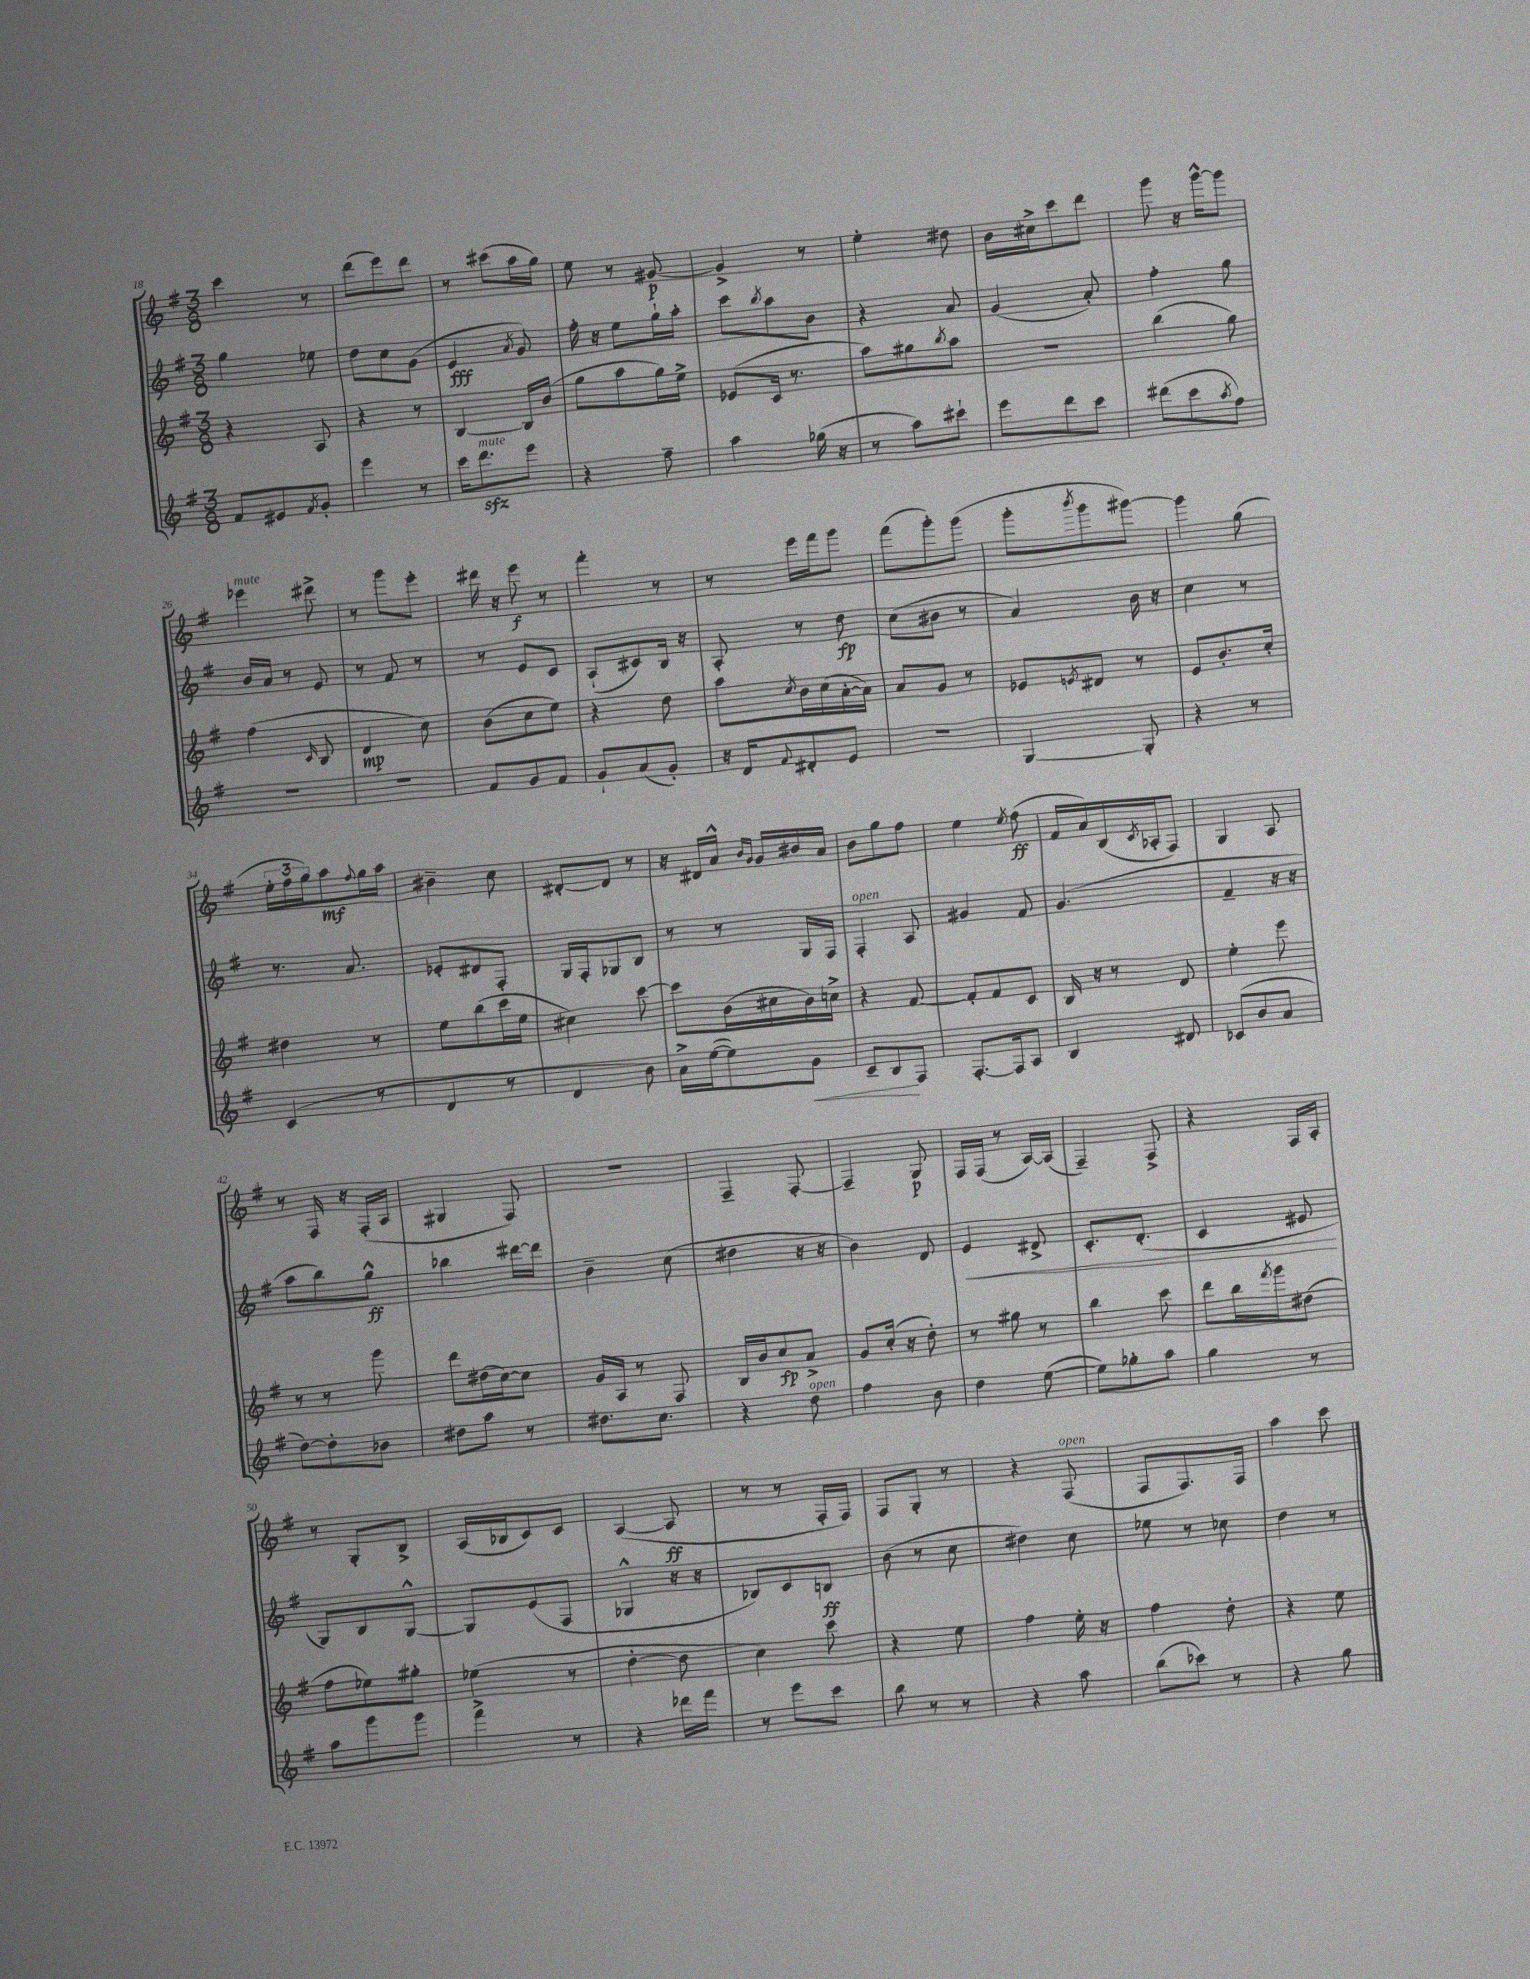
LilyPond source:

<<
\new StaffGroup <<
\new Staff = "s0" {
    \clef treble \key g \major \numericTimeSignature \time 3/8
    c'''4 r8 |
    d'''8( e'''8) d'''8 |
    r8 cis'''8( a''16 g''16) |
    e''8 r8 gis'8~\p |
    gis'4-> r8 |
    e''4-. dis''8 |
    b'16 cis''16-> c'''8 d'''8 |
    g'''8 r16 g'''16~-^ g'''8 |
    ees'''4^\markup { \italic "mute" } dis'''8-> |
    r8 g'''8 e'''8-. |
    dis'''16 r16 e'''8\f r8 |
    fis'''4-. r8 |
    r8 e'''16 fis'''16 g'''8 |
    fis'''8( g'''8-.) g'''8( |
    g'''8-. \acciaccatura { b'''8 } g'''8 gis'''8~) |
    gis'''4 g''8( |
    \tuplet 3/2 { e''16-. fis''16 g''16) } a''8\mf \appoggiatura { fis''8 } g''16 a''16 |
    bis'4-- c''8 |
    dis'8~-. dis'8 r8 |
    r16 dis'16 a'16-^ \grace { b'16 g'16 } g'16 bis'16 a'16 |
    b'8 g''8 fis''8 |
    e''4 \acciaccatura { e''8 } fis''8\ff( |
    fis'16 a'16) b16( \acciaccatura { c'8 } aes16-. fis8) |
    g4 a8 |
    r8 fis16 r16 fis16-.( a16 |
    gis4 fis8) |
    R4. |
    fis4-- fis8~-. |
    fis4-- g8\p |
    fis16 fis16( r8 a16~) a16( |
    fis4--) fis8-> |
    r4 fis16 a16-. |
    r8 g8-. b8-> |
    a16( bes16 c'8) c'8 |
    a4~( a8\ff |
    r8 r8 fis16-. fis16) |
    fis8 g8-. r8 |
    r4 fis8^\markup { \italic "open" }( |
    fis8 fis8.) fis16 |
    a''4 c'''8 \bar "|." |
}
\new Staff = "s1" {
    \clef treble \key g \major \numericTimeSignature \time 3/8
    g''4 ees''8 |
    d''8 c''8 g'8( |
    e'4\fff \acciaccatura { a'8 } g'8) |
    fis''16-. r16 e''8 g''16-! a''16-. |
    c'''8 \acciaccatura { b''8 } a''8 b'8 |
    r4 a'8 |
    g'4( a'8-.) |
    fis''4-. g''8 |
    b'16 a'16 r8 e'8 |
    r8 fis'8 r8 |
    r8 e'8 c'8 |
    a8-!( cis'8) b16 r16 |
    a8-. r8 d''8\fp |
    c''8( bis'8 r8 |
    a'4) b'16 r16 |
    c''4 r8 |
    r8. a'8. |
    ees'8-. dis'8 fis8-. |
    g16 fis16-. ges8 b8 |
    r8 r8 g16 fis16 |
    fis4-.^\markup { \italic "open" } a8 |
    gis'4 fis'8 |
    g'4.( |
    fis'4-- r16 r16 |
    a''8 b''8) g''8-^\ff |
    bes''4 dis'''16~ dis'''16 |
    b'4-- c''8( |
    dis''4 r16 r16 |
    b'4) d'8 |
    e'4\< dis'8-> |
    c'8.-. d'8.-.( |
    c'4 eis'8\! |
    g8) b8 g8~-^ |
    g8 e'8( fis8 |
    ges4-^ r16 r16 |
    bes8) c'8 b8\ff |
    b'8( r8 c''8 |
    dis''4) c''8 |
    ees''8 r8 ces''8 |
    d''4 r8 \bar "|." |
}
\new Staff = "s2" {
    \clef treble \key g \major \numericTimeSignature \time 3/8
    r4 a8 |
    r4 r8 |
    b4~ b16 b'16( |
    g''8 a''8 g''16) e''16-> |
    ees'8( c'16 r8. |
    a''8) gis''8 \acciaccatura { b''8 } a''8 |
    R4. |
    b''4( g''8) |
    fis''4( \grace { c'16 } b8 |
    d'4\mp c''8) |
    b'8( c''8 e''8) |
    r4 d''8 |
    a''8 \acciaccatura { c''8 } b'16 c''16( a'16~-. a'16) |
    a'8 g'8 r8 |
    ees'8 \acciaccatura { e'8 } dis'8 r8 |
    e'8 b'8.-. c''16-. |
    dis''4 r8 |
    e''8 b''8( c'''16 e''16 |
    cis''4) c'''8~ |
    c'''8 b'16( cis''16 b'16) c''16-> |
    r4 fis'8~ |
    fis'8-. fis'8 c'8 |
    b16 r16 r8 d'8 |
    e''4-. e'''8 |
    r8 r8 g'''8 |
    d'''8 dis''16( c''16~) c''8 |
    g'16 a16 r8 fis8 |
    b16 b'16 c''8\fp a'8-> |
    g'8 c''16-.( r16 d''8-.) |
    r8 gis''8 r8 |
    b''4 c'''8 |
    d'''8 b''16 \acciaccatura { fis'''8 } g'''16 dis''8( |
    fis''8 ees''8) gis''8-. |
    ees''4( r8 |
    d''4~-. d''8 |
    c''4) c'''8 |
    r4 e''8 |
    fis''4 e''16-. r16 |
    fis''4 d''8-. |
    r4 e''8 \bar "|." |
}
\new Staff = "s3" {
    \clef treble \key g \major \numericTimeSignature \time 3/8
    fis'8 eis'8 \acciaccatura { fis'8 } g'8-. |
    e'''4 r8 |
    c'''16 d'''8.\sfz^\markup { \italic "mute" } e'''8 |
    r4 fis''8-- |
    a''4 ges''16( r16 |
    r8 a''8) cis'''8-! |
    e'''8 d'''8 c'''8 |
    dis'''8( c'''8 \acciaccatura { a''8 } fis''8) |
    R4. |
    R4. |
    fis'8 g'8 fis'8 |
    g'8-! a'8( g'8-.) |
    r16 d'16 \appoggiatura { fis'8 } dis'8-. e'8 |
    R4. |
    g4~ g8-. |
    r4 r8 |
    c'4( r8 |
    d'4 r8 |
    d'4 b'8) |
    a'16-> e''16~( e''8) g'8\< |
    c'8-- b8\! fis8 |
    fis8.~-. fis16 a8 |
    b4 dis'8 |
    ces'8( b'8 a'8 |
    d''8~) d''8-. bes'8 |
    dis''8 a''8 r8 |
    dis''8. c''8. |
    r4 d''8^\markup { \italic "open" } |
    fis''4 b'8 |
    d''4 e''8~( |
    e''8) ges''8-. a''8 |
    g''4 r8 |
    a''8 g'''8 g'''8 |
    fis'''4-> r8 |
    r4 des'''16 fis'''16 |
    r8 e'''8 c'''8 |
    b''8 r8 r8 |
    r4 a''8 |
    b''8( ces'''8) r8 |
    r4 g''8 \bar "|." |
}
>>
>>
\layout { \context { \Score currentBarNumber = #18 } }
